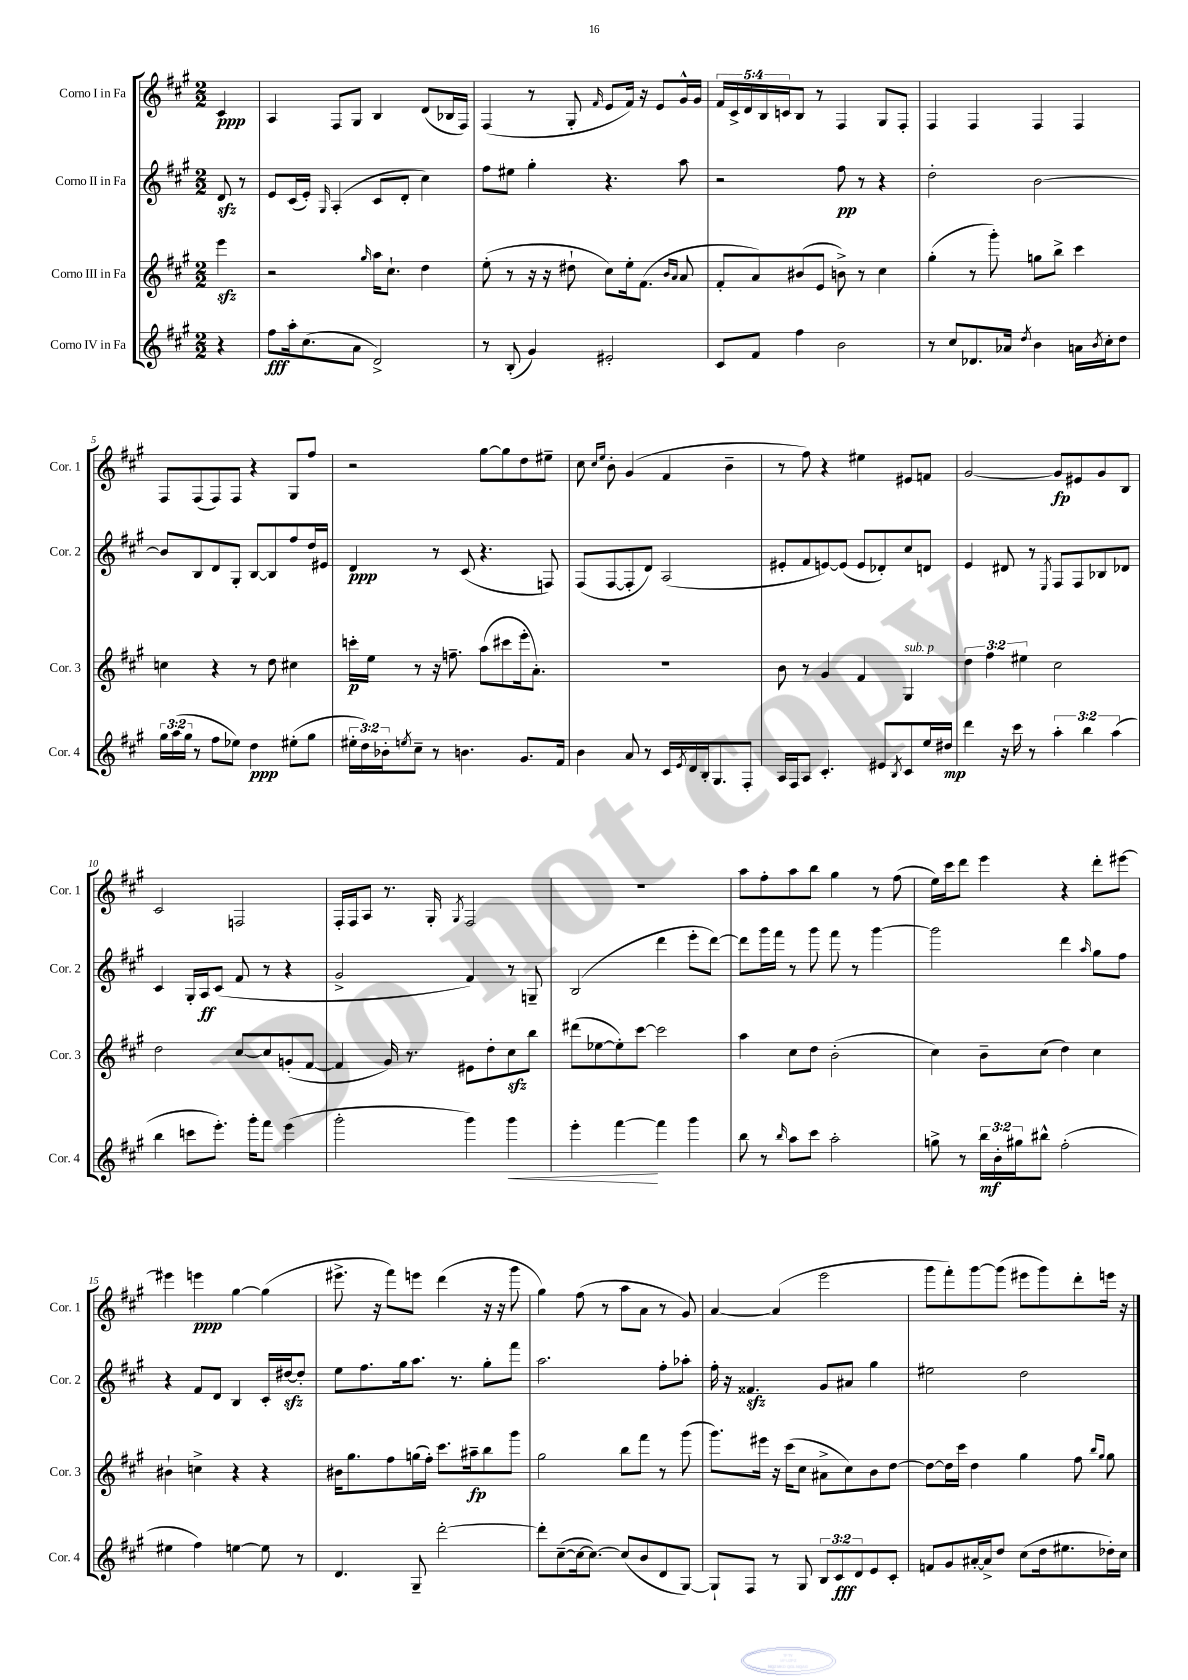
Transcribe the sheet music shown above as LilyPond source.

<<
\new StaffGroup <<
\new Staff = "s0" \with { instrumentName = "Corno I in Fa" shortInstrumentName = "Cor. 1" } {
    \clef treble \key a \major \numericTimeSignature \time 2/2 \override Staff.TupletNumber.text = #tuplet-number::calc-fraction-text \partial 4
    cis'4\ppp |
    a4 fis8 gis8 b4 d'8( bes16 fis16) |
    fis4( r8 gis8-. \grace { fis'16 } e'8 fis'16) r16 e'8 gis'16-^ gis'16 |
    \tuplet 5/4 { fis'16 cis'16-> d'16 b16 c'16 } b8 r8 fis4 gis8 fis8-. |
    fis4 fis4 fis4 fis4 |
    fis8 fis8( fis8) fis8 r4 gis8 fis''8 |
    r2 gis''8~ gis''8 d''8 eis''8-- |
    cis''8 \grace { cis''16 e''16 } b'8-. gis'4( fis'4 b'4-- |
    r8 fis''8) r4 eis''4 eis'8 f'8 |
    gis'2~ gis'8\fp eis'8 gis'8 b8 |
    cis'2 f2 |
    fis16-. fis16 a8 r8. gis16-. \acciaccatura { gis8 } fis2 |
    R1 |
    a''8 fis''8-. a''8 b''8 gis''4 r8 fis''8( |
    e''16) cis'''16 d'''8 e'''4 r4 d'''8-. eis'''8~ |
    eis'''4 e'''4\ppp gis''4~ gis''4( |
    eis'''8.-> r16 fis'''8) e'''8 d'''4( r16 r16 gis'''8 |
    gis''4) fis''8( r8 a''8 a'8 r8 gis'8) |
    a'4~ a'4( e'''2 |
    gis'''8 fis'''8-.) gis'''8~ gis'''8( eis'''8 gis'''8) d'''8-. e'''16 r16 \bar "|." |
}
\new Staff = "s1" \with { instrumentName = "Corno II in Fa" shortInstrumentName = "Cor. 2" } {
    \clef treble \key a \major \numericTimeSignature \time 2/2 \partial 4
    d'8\sfz r8 |
    e'8 cis'16( e'16-.) \grace { gis16 } a4-.( cis'8 d'8-. cis''4) |
    fis''8 eis''8 gis''4-. r4. a''8 |
    r2 fis''8\pp r8 r4 |
    d''2-. b'2~ |
    b'8 b8 d'8 gis8-. b8~ b8 fis''8 d''16 eis'16 |
    d'4\ppp r8 cis'8( r4. f8) |
    fis8( fis8~ fis8-. d'8) a2( |
    eis'8-. fis'8 e'8~) e'8( e'8 des'8-.) cis''8 d'8 |
    e'4 dis'8 r8 \acciaccatura { e8 } fis8 fis8 bes8 des'8 |
    cis'4 gis16-. a16\ff cis'8( fis'8 r8 r4 |
    gis'2-> fis'4) r8 g8-- |
    b2( d'''4 e'''8-. d'''8~) |
    d'''8 gis'''16 fis'''16 r8 gis'''8 fis'''8 r8 gis'''4~ |
    gis'''2 d'''4 \grace { a''16 } gis''8 fis''8 |
    r4 fis'8 d'8 b4 cis'16-. dis''16~\sfz dis''8-. |
    e''8 fis''8. gis''16 a''8. r8. gis''8-. fis'''8 |
    a''2. fis''8-. aes''8-. |
    fis''16-. r16 fisis'4.\sfz gis'8 ais'8 gis''4 |
    eis''2 d''2 \bar "|." |
}
\new Staff = "s2" \with { instrumentName = "Corno III in Fa" shortInstrumentName = "Cor. 3" } {
    \clef treble \key a \major \numericTimeSignature \time 2/2 \override Staff.TupletNumber.text = #tuplet-number::calc-fraction-text \partial 4
    e'''4\sfz |
    r2 \grace { gis''16 } a''16 cis''8.-! d''4 |
    e''8-.( r8 r16 r16 dis''8-! cis''8) e''16-. fis'8.( \grace { b'16 a'16 } a'8 |
    fis'8-. a'8) bis'8( e'8 b'8->) r8 cis''4 |
    gis''4-.( r8 gis'''8-.) g''8 b''8-> cis'''4 |
    c''4 r4 r8 d''8 cis''4 |
    c'''16-.\p e''16 r8 r16 f''8.-- a''8( cis'''8 e'''16-. a'8.-.) |
    R1 |
    b'8 r8 gis'4 fis'4 gis4^\markup { \italic "sub. p" } |
    \tuplet 3/2 { d''4 fis''4 eis''4 } cis''2 |
    d''2 cis''8~ cis''8 g'8-.( fis'8~ |
    fis'4 gis'16) r8. eis'8 d''8-. cis''8\sfz b''8 |
    dis'''8( ees''8~ ees''8-.) cis'''8~ cis'''2 |
    a''4 cis''8 d''8 b'2-.( |
    cis''4) b'8-- cis''8( d''4) cis''4 |
    bis'4-! c''4-> r4 r4 |
    bis'16 gis''8. fis''8 g''16( fis''16-.) cis'''8. ais''16--\fp b''8 gis'''8 |
    gis''2 b''8 fis'''8 r8 gis'''8( |
    gis'''8.) eis'''16 r16 cis'''16( cis''8 ais'8-> cis''8) b'8 d''8~ |
    d''8~ d''16 cis'''16 d''4 gis''4 fis''8 \grace { b''16 gis''16 } gis''8 \bar "|." |
}
\new Staff = "s3" \with { instrumentName = "Corno IV in Fa" shortInstrumentName = "Cor. 4" } {
    \clef treble \key a \major \numericTimeSignature \time 2/2 \override Staff.TupletNumber.text = #tuplet-number::calc-fraction-text \partial 4
    r4 |
    fis''8\fff a''16-. cis''8.( a'8 d'2->) |
    r8 b8-.( gis'4) eis'2-. |
    cis'8 fis'8 fis''4 b'2 |
    r8 cis''8 des'8. aes'16 \acciaccatura { d''8 } b'4 a'16 \acciaccatura { b'8 } cis''16-. d''8 |
    \tuplet 3/2 { gis''16 a''16( gis''16 } r8 fis''8 ees''8) d''4\ppp eis''8-.( gis''8 |
    \tuplet 3/2 { eis''16-. d''16) bes'16-. } \acciaccatura { e''8 } cis''8-- r8 b'4. gis'8. fis'16 |
    b'4 a'8 r8 cis'16 \acciaccatura { e'8 } d'16 b16-. gis8. fis8-. |
    a16 fis16 a8 cis'4.-. eis'8 \acciaccatura { b8 } cis'8 e''16 dis''16\mp |
    d'''4 r16 cis'''16 r8 \tuplet 3/2 { a''4-. b''4 a''4( } |
    b''4 c'''8 e'''8.-.) gis'''16-. fis'''8 e'''4( |
    gis'''2-. gis'''4) gis'''4\< |
    e'''4-. fis'''4~\! fis'''4 gis'''4 |
    b''8 r8 \grace { b''16 } a''8 cis'''8 a''2-. |
    g''8-> r8 \tuplet 3/2 { b''16\mf b'16-. gis''16 } bis''8-^ fis''2-.( |
    eis''4 fis''4) e''4~ e''8 r8 |
    d'4. gis8-- d'''2~-. |
    d'''8-. cis''8~--( cis''16~ cis''8.~) cis''8( b'8 d'8 gis8~) |
    gis8-! fis8 r8 gis8 \tuplet 3/2 { b8 cis'8\fff d'8 } e'8 cis'8-. |
    f'8 gis'8 ais'16~-. ais'16-> d''8 cis''8( d''16 eis''8. des''16-.) cis''16 \bar "|." |
}
>>
>>
